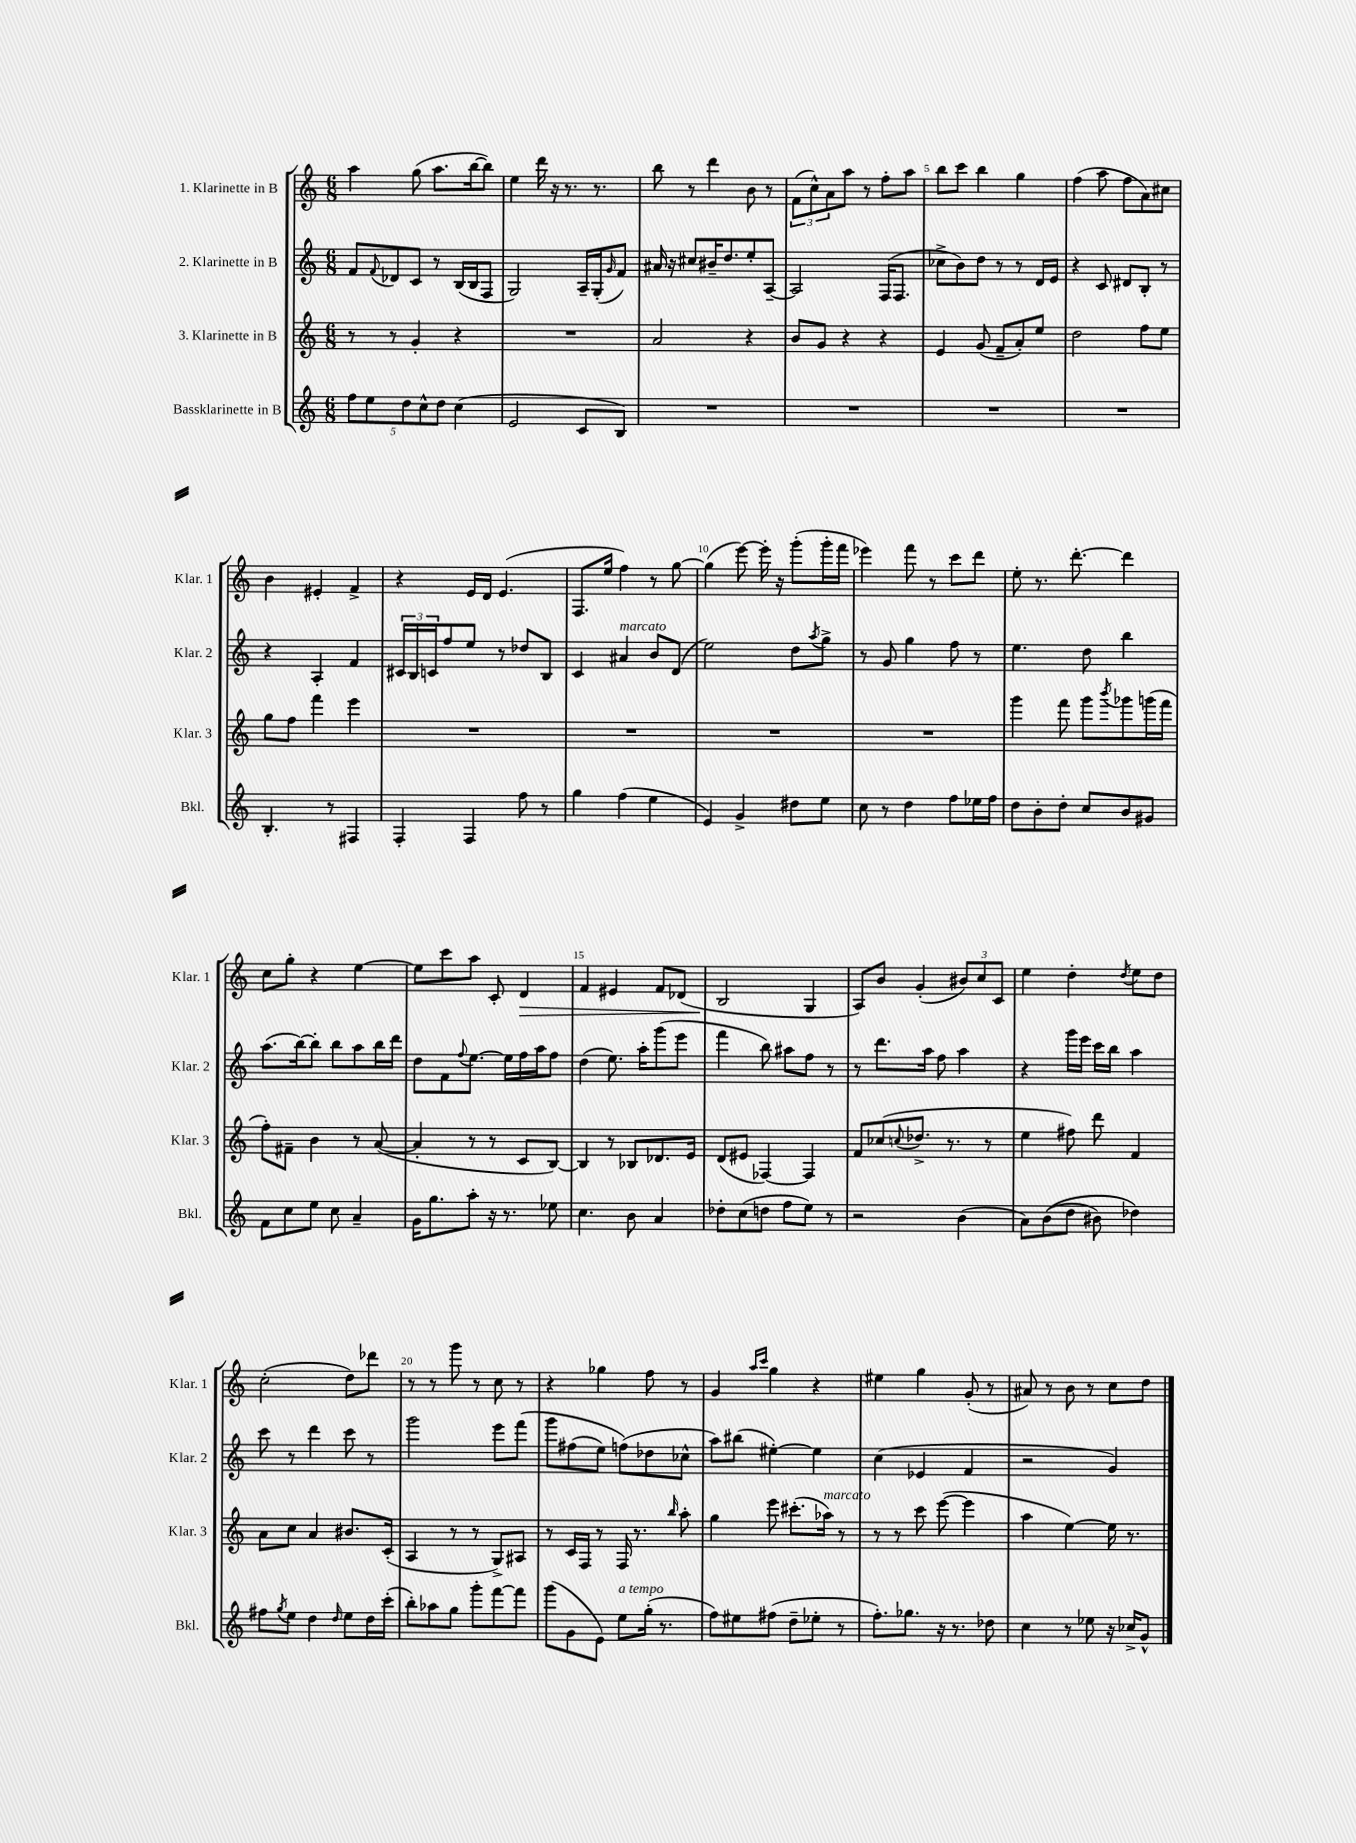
<<
\new StaffGroup <<
\new Staff = "s0" \with { instrumentName = "1. Klarinette in B" shortInstrumentName = "Klar. 1" } {
    \clef treble \key c \major \numericTimeSignature \time 6/8
    a''4 g''8( a''8. b''16~ b''8) |
    e''4 d'''16 r16 r8. r8. |
    b''8 r8 d'''4 b'8 r8 |
    \tuplet 3/2 { f'8( c''8-^) a'8 } a''8 r8 f''8-. a''8 |
    b''8 c'''8 b''4 g''4 |
    f''4( a''8 f''8 a'8) cis''8 |
    b'4 eis'4-. f'4-> |
    r4 e'16 d'16 e'4.( |
    f8. e''16 f''4) r8 g''8~ |
    g''4( e'''8~) e'''16-. r16 g'''8-.( g'''16-. f'''16 |
    ees'''4) f'''8 r8 c'''8 d'''8 |
    e''8-. r8. d'''8.~-. d'''4 |
    c''8 g''8-. r4 e''4~ |
    e''8 c'''8 a''8 c'8-. d'4\> |
    f'4 eis'4 f'8 des'8( |
    b2\! g4 |
    a8) b'8 g'4-.( \tuplet 3/2 { bis'8) c''8 c'8 } |
    e''4 d''4-. \acciaccatura { d''8 } e''8 d''8 |
    c''2-.( d''8) des'''8 |
    r8 r8 g'''8 r8 c''8 r8 |
    r4 ges''4 f''8 r8 |
    g'4 \grace { a''16 c'''16 } g''4 r4 |
    eis''4 g''4 g'8-.( r8 |
    ais'8) r8 b'8 r8 c''8 d''8 \bar "|." |
}
\new Staff = "s1" \with { instrumentName = "2. Klarinette in B" shortInstrumentName = "Klar. 2" } {
    \clef treble \key c \major \numericTimeSignature \time 6/8
    f'8 \appoggiatura { f'8 } des'8 c'8 r8 b16( b16 f8 |
    g2) a16-- g16-.( \grace { g'16 } f'8) |
    ais'16 r16 cis''8 bis'16-- d''8. e''8-. a8~-- |
    a2 f16( f8. |
    ces''8-> b'8) d''8 r8 r8 d'16 e'16 |
    r4 c'8 dis'8 b8-. r8 |
    r4 a4-. f'4 |
    \tuplet 3/2 { cis'16 b16 c'16 } f''8 e''8 r8 des''8 b8 |
    c'4 ais'4^\markup { \italic "marcato" } b'8 d'8( |
    e''2) d''8 \acciaccatura { a''8 } g''8-> |
    r8 g'8 g''4 f''8 r8 |
    e''4. d''8 b''4 |
    a''8.( b''16~) b''8-. b''8 a''8 b''16 d'''16 |
    d''8 f'8 \appoggiatura { f''8 } e''8.~ e''16 f''16 a''16 f''8 |
    d''4( e''8.) a''16-. g'''8( e'''8 |
    f'''4 b''8) ais''8 f''8 r8 |
    r8 d'''8. a''16 f''8 a''4 |
    r4 g'''16 e'''16 c'''16 b''16 a''4 |
    c'''8 r8 d'''4 c'''8 r8 |
    g'''2 e'''8 f'''8\( |
    g'''8 fis''8( e''8) f''8(\) des''8 ces''8-^ |
    a''8) bis''8( eis''4~-.) eis''4 |
    c''4( ees'4 f'4 |
    r2 g'4) \bar "|." |
}
\new Staff = "s2" \with { instrumentName = "3. Klarinette in B" shortInstrumentName = "Klar. 3" } {
    \clef treble \key c \major \numericTimeSignature \time 6/8
    r8 r8 g'4-. r4 |
    R2. |
    a'2 r4 |
    b'8 g'8 r4 r4 |
    e'4 g'8( f'8-- a'8-.) e''8 |
    d''2 f''8 e''8 |
    g''8 f''8 f'''4 e'''4 |
    R2. |
    R2. |
    R2. |
    R2. |
    g'''4 f'''8 g'''8 \acciaccatura { b'''8 } ges'''8 g'''16( f'''16 |
    f''8-.) fis'8-- b'4 r8 a'8~( |
    a'4-. r8 r8 c'8 b8~) |
    b4 r8 bes8 des'8. e'16 |
    d'8( eis'8 fes4~) fes4 |
    f'8 ces''8( \appoggiatura { c''8 } des''8.-> r8. r8 |
    e''4 fis''8) d'''8 f'4 |
    a'8 c''8 a'4 bis'8. c'16-.( |
    a4 r8 r8 g8->) ais8 |
    r8 c'16 f16 r8 f16 r8. \grace { b''16 } a''8-. |
    g''4 e'''8 cis'''8.-.( aes''16^\markup { \italic "marcato" }) r8 |
    r8 r8 c'''8 e'''8~( e'''4 |
    a''4 e''4~) e''16 r8. \bar "|." |
}
\new Staff = "s3" \with { instrumentName = "Bassklarinette in B" shortInstrumentName = "Bkl." } {
    \clef treble \key c \major \numericTimeSignature \time 6/8
    \tuplet 5/4 { f''8 e''8 d''8 c''8-^ d''8 } c''4( |
    e'2 c'8 b8) |
    R2. |
    R2. |
    R2. |
    R2. |
    b4.-. r8 fis4 |
    f4-. f4 f''8 r8 |
    g''4 f''4( e''4 |
    e'4) g'4-> dis''8 e''8 |
    c''8 r8 d''4 f''8 ees''16 f''16 |
    d''8 b'8-. d''8-. c''8 b'8 gis'8 |
    f'8 c''8 e''8 c''8 a'4-- |
    g'16 g''8. a''8-. r16 r8. ees''8 |
    c''4. b'8 a'4 |
    des''8-. c''8( d''8 f''8 e''8) r8 |
    r2 b'4( |
    a'8) b'8(\( d''8 bis'8) des''4\) |
    fis''8 \acciaccatura { g''8 } e''8 d''4 \grace { d''16 } e''8 d''16 c'''16-.( |
    b''8-.) aes''8 g''8 g'''8-. f'''8~ f'''8 |
    g'''8( g'8 e'8) e''8^\markup { \italic "a tempo" } g''16-.( r8. |
    f''8) eis''8 fis''8( d''8-- ees''8-. r8 |
    f''8.-.) ges''8. r16 r8. des''8 |
    c''4 r8 ees''8 r16 ces''16-> g'8-^ \bar "|." |
}
>>
>>
\layout { \context { \Score \override BarNumber.break-visibility = ##(#f #t #t) barNumberVisibility = #(every-nth-bar-number-visible 5) } }
